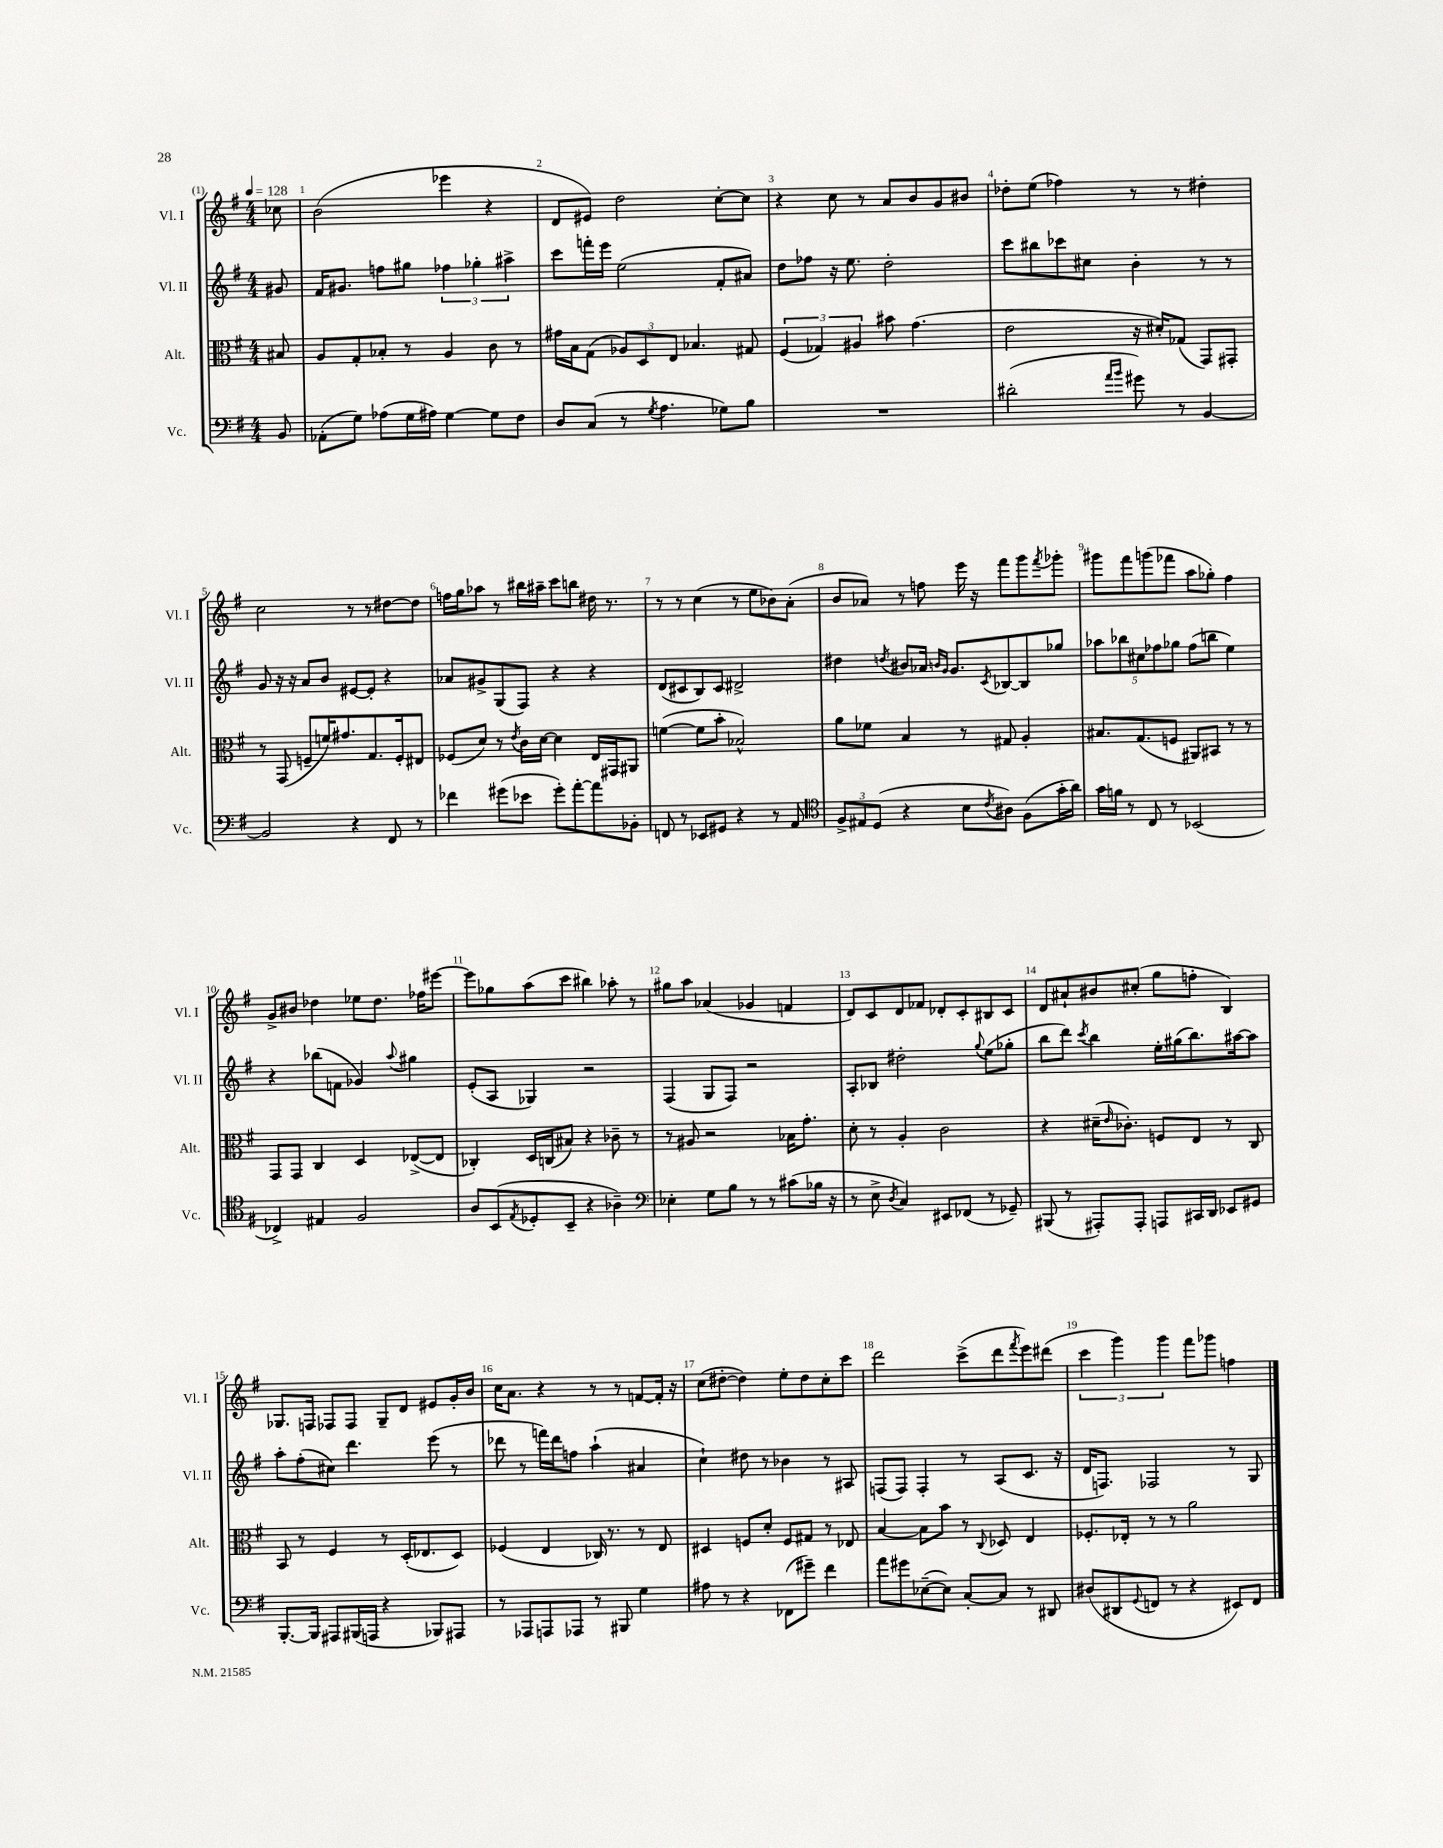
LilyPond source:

<<
\new StaffGroup <<
\new Staff = "s0" \with { instrumentName = "Vl. I" shortInstrumentName = "Vl. I" } {
    \clef treble \key g \major \numericTimeSignature \time 4/4 \partial 8 \tempo 4 = 128
    ces''8 |
    b'2( ees'''4 r4 |
    d'8 eis'8) d''2 c''8~-. c''8 |
    r4 c''8 r8 a'8 b'8 g'8 bis'8 |
    des''8-. e''8( fes''4) r8 r8 dis''4-. |
    c''2 r8 r8 dis''8~ dis''8 |
    f''16 g''16 aes''8 r8 bis''16 ais''16-- c'''8 b''8 dis''16 r8. |
    r8 r8 c''4( r8 e''8 bes'8) a'8-.( |
    b'8 aes'8) r8 f''8 e'''16 r16 fis'''8 g'''8 \acciaccatura { fis'''8 } ges'''8-. |
    gis'''8 fis'''8 g'''8( fes'''8 a''8 ges''8-.) fis''4 |
    g'8-> bis'8 des''4 ees''8 des''8. fes''16 eis'''8~ |
    eis'''8 ges''8 a''8( c'''8 bis''4) aes''8-. r8 |
    gis''8 a''8 aes'4( ges'4 f'4 |
    d'8) c'8 d'8 fes'8 des'8-. c'8-. bis8 c'8 |
    d'8 ais'8-! bis'8 cis''8-.( g''8 f''8-. b4) |
    ges8. f16 fes8 fes8 ges8-- d'8 eis'8 g'16-. b'16 |
    c''16 a'8. r4 r8 r8 f'8~ f'16-. r16 |
    c''8( dis''8~-. dis''4) e''8-. dis''8 c''8-. c'''8 |
    d'''2 c'''8->( d'''8 \acciaccatura { fis'''8 } e'''8) dis'''8( |
    \tuplet 3/2 { c'''4 g'''4) g'''4 } fis'''8 ges'''8 f''4 \bar "|." |
}
\new Staff = "s1" \with { instrumentName = "Vl. II" shortInstrumentName = "Vl. II" } {
    \clef treble \key g \major \numericTimeSignature \time 4/4 \partial 8
    gis'8 |
    fis'16 gis'8. f''8 gis''8 \tuplet 3/2 { fes''4 ges''4-. ais''4-> } |
    c'''8 f'''16-. e'''16 e''2( fis'8-. ais'8) |
    d''8 fes''8 r16 e''8. d''2-. |
    c'''8 bis''8 ces'''8 cis''8 b'4-. r8 r8 |
    g'8 r16 r16 a'8 b'8 eis'8~ eis'8-. r4 |
    aes'8 gis'8-> g8( fis8) r4 r4 |
    d'8( cis'8 b8) cis'8 dis'2-> |
    dis''4 \acciaccatura { d''8 } bis'8 aes'16 \grace { b'16 g'16 } g'8. \acciaccatura { c'8 } bes8~ bes8 ges''8 |
    \tuplet 5/4 { aes''8 bes''8 cis''8 fes''8 ges''8 } fes''8( b''8 e''4) |
    r4 bes''8( f'8 ges'4) \appoggiatura { a''8 } gis''4 |
    e'8-.( a8 ges4) r2 |
    fis4( g8 fis8) r2 |
    a8-. bes8 dis''2-. \appoggiatura { g''8 } e''8( ges''8-. |
    b''8 d'''8) \acciaccatura { c'''8 } b''4 e''16-. gis''16( b''8.) ais''16~ ais''8 |
    a''8-. fis''8-.( cis''8) d'''4. e'''8( r8 |
    des'''8 r8 f'''16) des'''16 f''8 a''4-!( ais'4 |
    c''4-!) dis''8 r8 bes'4 r8 ais8 |
    f8( f8) f4-. r8 a8( c'8. r16 |
    d'16 f8.) fes2 r8 g8 \bar "|." |
}
\new Staff = "s2" \with { instrumentName = "Alt." shortInstrumentName = "Alt." } {
    \clef alto \key g \major \numericTimeSignature \time 4/4 \partial 8
    bis8 |
    a8 g8-. bes8-. r8 a4 c'8 r8 |
    gis'16 b16 g8( \tuplet 3/2 { aes8) d8 e8 } bes4. gis8 |
    \tuplet 3/2 { fis4( ges4) ais4 } bis'8 g'4.( |
    e'2 r16 dis'16-.) ges8( g,8) gis,8-. |
    r8 g,8( f8-- f'16) gis'8. g8. f16-. eis8 |
    fes8( d'8) r8 \acciaccatura { e'8 } c'16 d'16~ d'4 e16 gis,16 ais,8 |
    f'4~( f'8 b'8-. bes2-^) |
    a'8 fes'8 b4 r8 gis8 a4-. |
    bis8. g8.( f8 ais,8) bis,8 r8 r8 |
    g,8 g,8 c4 d4 ees8~->( ees8 |
    ces4-.) d16 c16( bis8) r4 ces'8-- r8 |
    r8 ais8 r2 bes16 g'8.-. |
    d'8-. r8 a4-. c'2 |
    r4 dis'16--( \grace { e'16 } ces'8.-.) f8 e8 r8 c8 |
    b,8 r8 fis4 r8 d16-.( ees8. d8) |
    fes4( e4 ces16) r8. r8 e8 |
    dis4 f8 d'8-. f8 gis8 r8 ees8 |
    b4~ b8 b'8 r8 \appoggiatura { c8 } des8 e4 |
    fes8.-. ees16-. r8 r8 a'2 \bar "|." |
}
\new Staff = "s3" \with { instrumentName = "Vc." shortInstrumentName = "Vc." } {
    \clef bass \key g \major \numericTimeSignature \time 4/4 \partial 8
    b,8 |
    aes,8-.( g8) aes8( g16 ais16) g4~ g8 fis8 |
    d8 c8( r8 \acciaccatura { g8 } a4. ges8) b8 |
    R1 |
    dis'2-.( \grace { a'16 b'16 } gis'8) r8 b,4~ |
    b,2 r4 fis,8 r8 |
    fes'4 gis'8( ees'8 gis'8-.) a'8~-. a'8 bes,8-. |
    f,8 r8 ees,8 gis,8 r4 r8 a,8 |
    \clef tenor \tuplet 3/2 { fis8-> eis8 d8( } r4 b8 \acciaccatura { c'8 } ais8) fis8( g'16-. a'16) |
    g'16 f'16 r8 c8 r8 bes,2( |
    ces4->) eis4 fis2 |
    a8 b,8( \acciaccatura { e8 } des8-. b,8-- r4 aes4--) |
    \clef bass ees4-. g8 b8 r8 r8 cis'8( bes16 r16 |
    r8 e8-> \acciaccatura { d8 } c4) eis,8 fes,8( r8 ges,8--) |
    bis,,8( r8 ais,,8-.) ais,,8-. a,,8 cis,16 d,16 ees,8 gis,8 |
    b,,8.~-. b,,16 ais,,8 bis,,16( a,,16 r4 bes,,8) ais,,8 |
    r8 aes,,8 a,,8 aes,,8 r8 bis,,8 g4 |
    ais8 r8 r4 fes,8( gis'8--) fis'4 |
    a'8 gis'8 ees8~--( ees8) c8~-. c8 r8 dis,8 |
    dis8( dis,8 \appoggiatura { g,8 } f,8 r8 r4 eis,8) f,8 \bar "|." |
}
>>
>>
\layout { \context { \Score \override BarNumber.break-visibility = ##(#f #t #t) barNumberVisibility = #all-bar-numbers-visible } }
